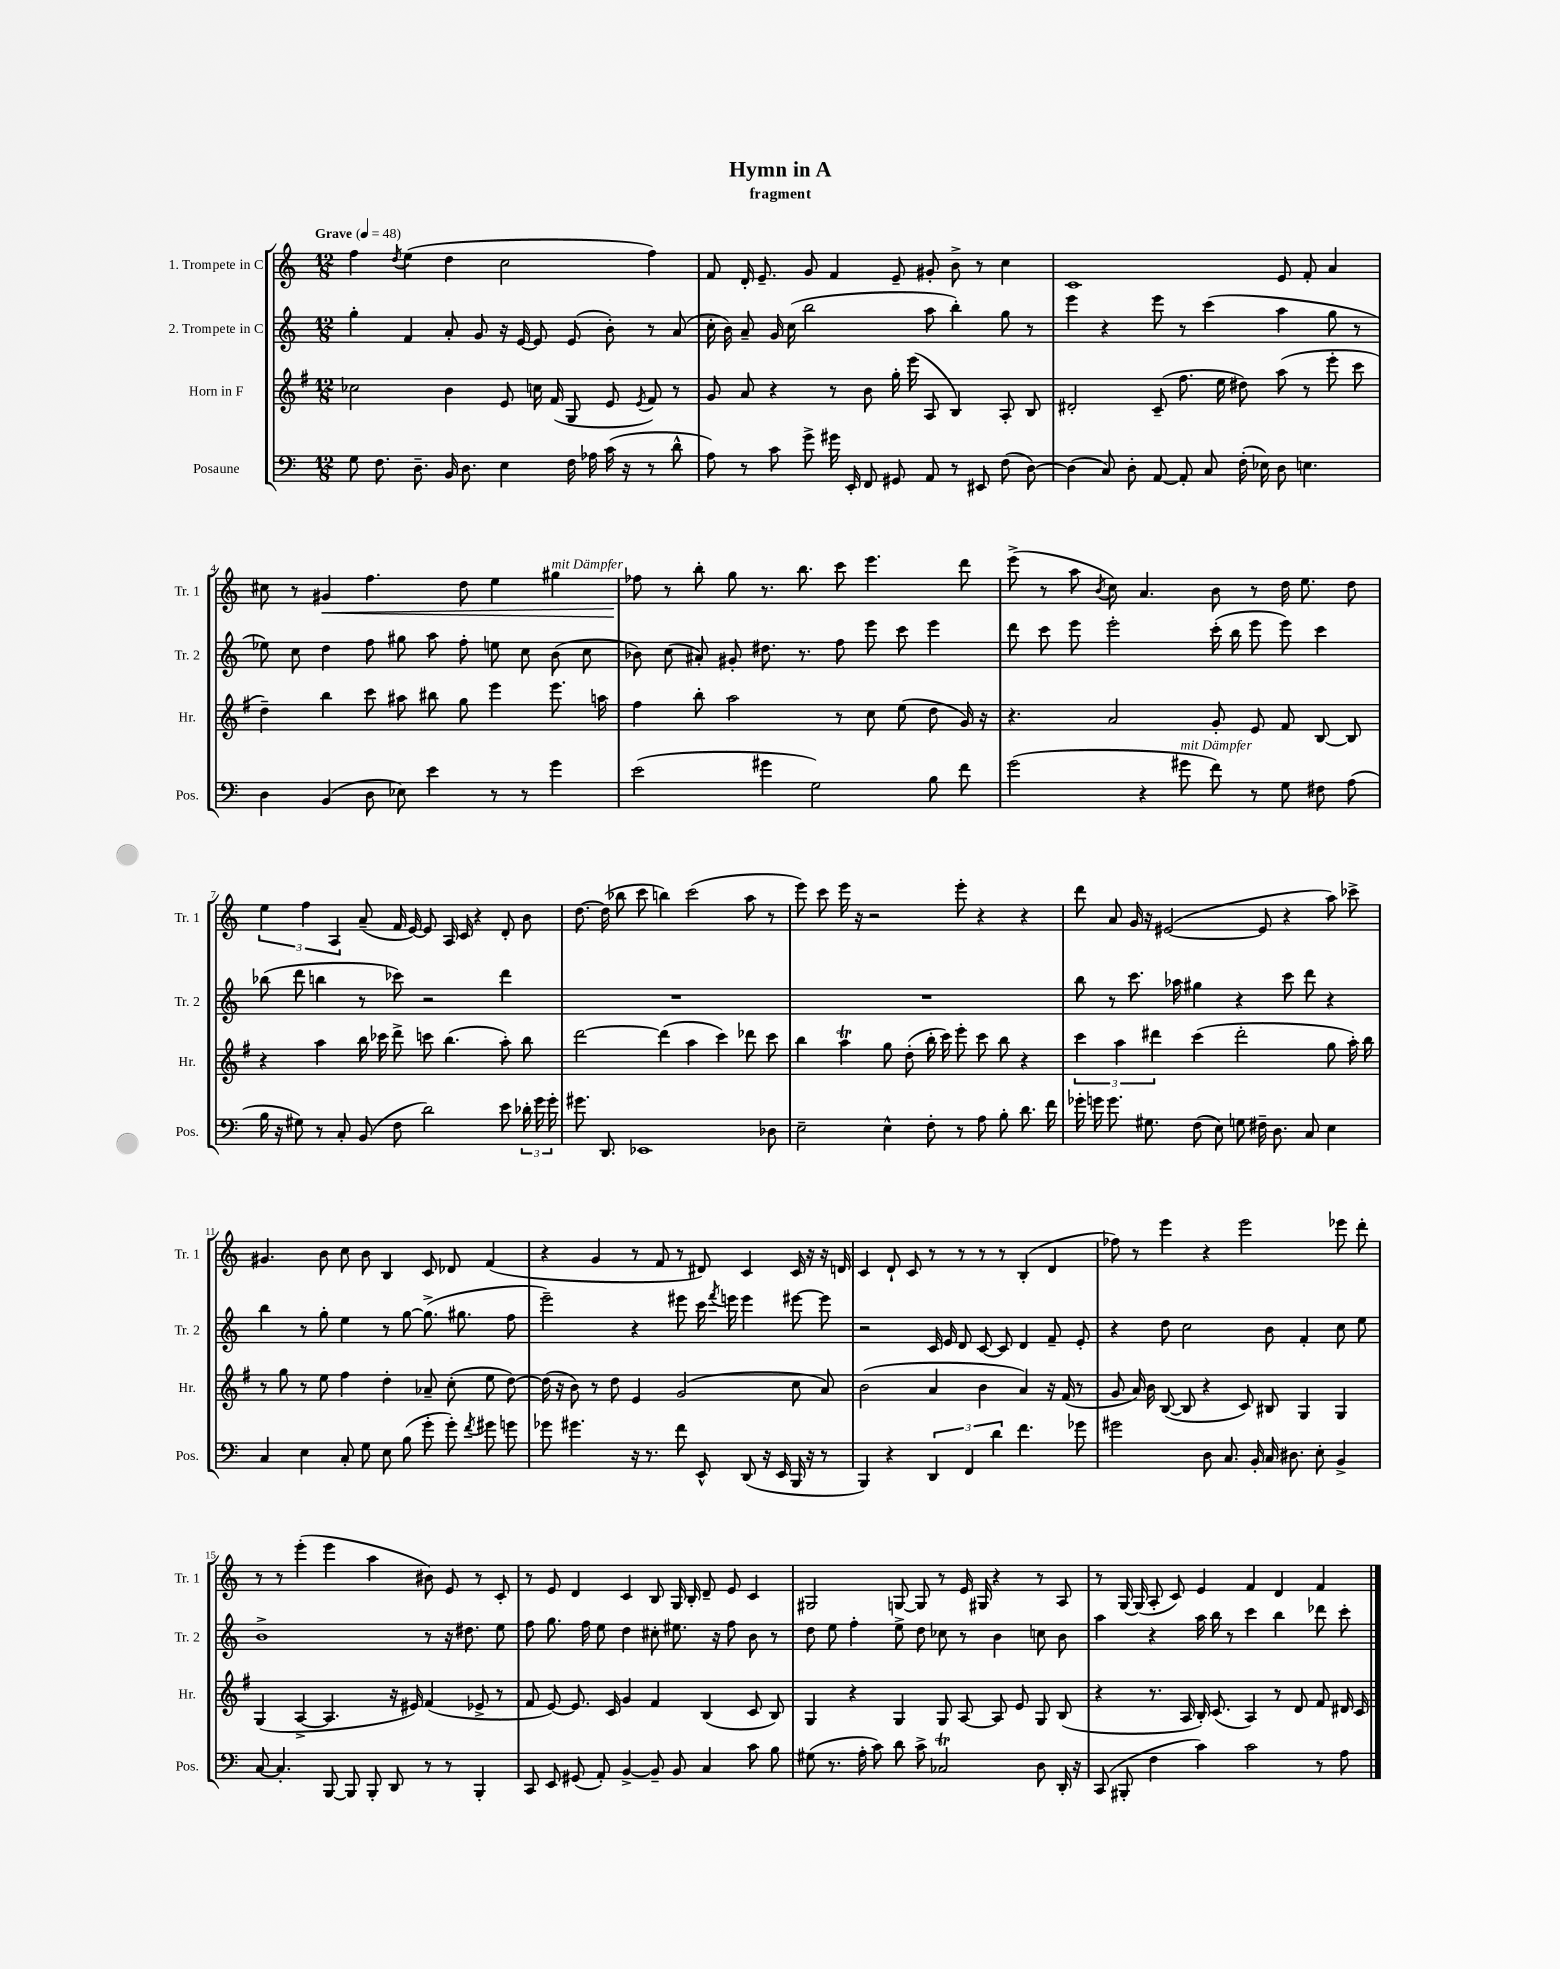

**kern	**kern	**kern	**kern
*staff4	*staff3	*staff2	*staff1
*clefF4	*clefG2	*clefG2	*clefG2
*k[]	*k[f#]	*k[]	*k[]
*M12/8	*M12/8	*M12/8	*M12/8
*MM48	*MM48	*MM48	*MM48
8G	2cc-	4gg'	4ff
8.F	.	.	.
.	.	.	8qdd
.	.	4f	(4ee
8.D~	.	.	.
16BB	4b	8a'	4dd
8.D	.	.	.
.	.	8g	.
4E	8e	16r	2cc
.	.	[16e	.
.	16cc	8e]	.
.	(16f#	.	.
16F	8G	(8e	.
16A-	.	.	.
(16c	8e	8b')	.
16r	.	.	.
.	8qe	.	.
8r	8f#)	8r	4ff)
8d^^	8r	(8a	.
=	=	=	=
8A)	8g	16cc'	8f
.	.	16b)	.
8r	8a	8a~	16d'
.	.	.	8.e~
8c	4r	16g	.
.	.	(16cc	.
8g^	.	2bb	8g
16g#	8r	.	4f
16EE'	.	.	.
8FF	8b	.	.
8GG#	16gg'	.	8e~
.	(16eee	.	.
8AA	8A	8aa	8g#'
8r	4B)	4bb')	8b^
8EE#	.	.	8r
(8F	8A'	8gg	4cc
[8D)	8B	8r	.
=	=	=	=
(4D]	2d#'	4eee	1c
8C)	.	4r	.
8D'	.	.	.
[8AA	(8c~	8eee	.
8AA']	8.ff#	8r	.
8C	.	(4ccc	.
.	16ee	.	.
(16F'	8dd#)	.	.
16E-)	.	.	.
8D	(8aa	4aa	8e
4.E	8r	.	8f'
.	8eee'	8gg	4a
.	8ccc	8r	.
=	=	=	=
4D	4dd~)	8ee-)	8cc#
.	.	8cc	8r
(4BB	4bb	4dd	4g#
8D	8ccc	8ff	4.ff
8E-)	8aa#	8gg#	.
4e	8bb#	8aa	.
.	8gg	8ff'	8dd
8r	4eee	8ee	4ee
8r	.	8cc	.
4g	8.eee	(8b	4gg#
.	.	8cc	.
.	16aa	.	.
=	=	=	=
(2e	4ff#	8b-)	8ff-
.	.	(8cc	8r
.	8bb'	8a#')	8bb'
.	2aa	8g#'	8gg
4g#	.	8.dd#	8.r
.	.	8.r	8.bb
2G)	.	.	.
.	8r	8ff	8ccc
.	8cc	8eee	4.eee
.	(8ee	8ccc	.
8B	8dd	4eee	.
8f	16g)	.	8ddd
.	16r	.	.
=	=	=	=
(2g	4.r	8ddd	(8eee^
.	.	8ccc	8r
.	.	8eee	8aa
.	.	.	8qb
.	2a	2eee'	8cc)
4r	.	.	4.a
8g#	.	.	.
8f)	8g'	(16ccc'	8b
.	.	16bb	.
8r	8e	8eee	8r
8G	8f#	8eee)	16dd
.	.	.	8.ee
8F#	[8B	4ccc	.
(8A	8B]	.	8dd
=	=	=	=
16B	4r	(8bb-	6ee
16r	.	.	.
8G#)	.	8ddd	.
.	.	.	6ff
8r	4aa	4bb	.
.	.	.	6A
8C'	.	.	.
(8BB	16bb	8r	(8a~
.	16ccc-	.	.
8F	8ddd^	8ccc-)	16f
.	.	.	[16e)
2d)	8ccc	2r	8e]
.	(4.bb	.	16A
.	.	.	16c
.	.	.	4r
8e	8aa')	4ddd	8d'
24d-'	8bb	.	8b
24g	.	.	.
24g'	.	.	.
=	=	=	=
8.g#	[2ddd	1.r	[8.dd
8.DD	.	.	(16dd]
.	.	.	8bb-
1EE-	.	.	8ccc
.	(4ddd]	.	4bb)
.	4aa	.	(2ccc
.	4ccc)	.	.
.	8ddd-	.	8aa
8D-	8ccc	.	8r
=	=	=	=
2E~	4bb	1.r	8eee)
.	.	.	8ccc
.	4aa	.	16eee
.	.	.	16r
.	.	.	2r
4E^^	8gg	.	.
.	(8dd'	.	.
8F'	16bb'	.	.
.	16ccc)	.	.
8r	8eee'	.	8eee'
8A	8ccc	.	4r
8B'	8bb	.	.
8.d	4r	.	4r
16f	.	.	.
=	=	=	=
16g-'	6ccc	8bb	8ddd
16g	.	.	.
8.g	.	8r	8a
.	6aa	.	.
.	.	8.ccc	16g
8.G#	.	.	16r
.	6ddd#	.	.
.	.	.	([2e#
.	.	16aa-	.
(8F	(4ccc	4gg#	.
8E)	.	.	.
8G	2ddd#'	4r	.
16F#~	.	.	8e#]
8.D	.	.	.
.	.	8ccc	4r
8C	.	8ddd	.
4E	8gg	4r	8aa)
.	16aa')	.	8ccc-^
.	16bb	.	.
=	=	=	=
4C	8r	4bb	4.g#
.	8gg	.	.
4E	8r	8r	.
.	8ee	8gg'	8b
8C'	4ff#	4ee	8cc
8G	.	.	8b
8E	4dd'	8r	4B
(8B	.	[8gg	.
8g'	8a-~	(8.gg^]	8c
8g')	(8cc'	.	8d-
.	.	8.gg#	.
8qf	.	.	.
8g#	8ee	.	(4f
8g	[8dd)	8ff	.
=	=	=	=
8g-	(16dd]	2eee~)	4r
.	16r	.	.
4.g#	8b)	.	.
.	8r	.	4g
.	8dd	.	.
16r	4e	4r	8r
8.r	.	.	.
.	.	.	8f
8f	(2g	8eee#	8r
8EE^^	.	16ccc	8d#)
.	.	8qfff	.
.	.	16eee	.
(8DD	.	4eee	4c
16r	.	.	.
16EE	.	.	.
16BBB	8cc	[8eee#	16c
16r	.	.	16r
8r	8a)	8eee#]	16r
.	.	.	16d
=	=	=	=
4BBB)	(2b	2r	4c
4r	.	.	8d`
.	.	.	8c
6DD	4a	16c	8r
.	.	16e	.
.	.	8d	8r
6FF	.	.	.
.	4b	[8c	8r
6d	.	.	.
.	.	8c]	8r
4.f	4a)	4d	(4B'
.	16r	8f~	4d
.	(16f#	.	.
8g-	8r	8e'	.
=	=	=	=
2g#	8g	4r	8ff-)
.	16a)	.	8r
.	16b	.	.
.	([8B	8dd	4eee
.	8B]	2cc	.
8D	4r	.	4r
8.C	.	.	.
.	8c)	.	2eee
16BB'	.	.	.
16C	8B#	8b	.
8.D#	.	.	.
.	4G	4f'	.
8E'	.	.	.
4BB^	4G	8cc	8eee-
.	.	8ee	8ddd'
=	=	=	=
[8C	(4G	1b^	8r
4.C']	.	.	8r
.	[4A^	.	(4eee'
[8BBB	4.A]	.	4eee
8BBB]	.	.	.
8BBB'	.	.	4aa
8DD	16r	.	.
.	16e#)	.	.
8r	(4f#	8r	8b#)
8r	.	16r	8e
.	.	8.dd#	.
4BBB'	8e-^	.	8r
.	8r	8ee	8c'
=	=	=	=
8CC	8f#	8ff	8r
8EE	[8e)	8.gg	8e
(8GG#	8.e]	.	4d
.	.	16ff	.
8AA')	.	8ee	.
.	16c	.	.
[4BB^	4g	4dd	4c
8BB~]	4f#	8cc#'	8B
8BB	.	8.ee#	16G
.	.	.	16B'
4C	(4B	.	8d~
.	.	16r	.
.	.	8ff	8e
8c	8c	8b	4c
8B	8B)	8r	.
=	=	=	=
(8G#	4G	8dd	2G#
8.r	.	8ee	.
.	4r	4ff'	.
16A'	.	.	.
8c)	.	.	.
8d	4G	8ee^	[8G
8c^	.	8dd	8G]
2C-	8G	8cc-	8r
.	[8A	8r	16e
.	.	.	16G#
.	8A]	4b	4r
.	8e	.	.
8D	8G	8cc	8r
16DD'	(8B	8b	8A
16r	.	.	.
=	=	=	=
(8CC	4r	4aa	8r
8BBB#'	.	.	[16G
.	.	.	(16G]
4F	8.r	4r	8A'
.	.	.	8c)
.	16A	.	.
4c)	16B')	16aa	4e
.	(8.c	16bb	.
.	.	8r	.
2c	4A)	4ccc	4f
.	8r	4bb	4d
.	8d	.	.
8r	8f#	8ddd-	4f
8A	16d#	8ccc'	.
.	16c	.	.
==	==	==	==
*-	*-	*-	*-
